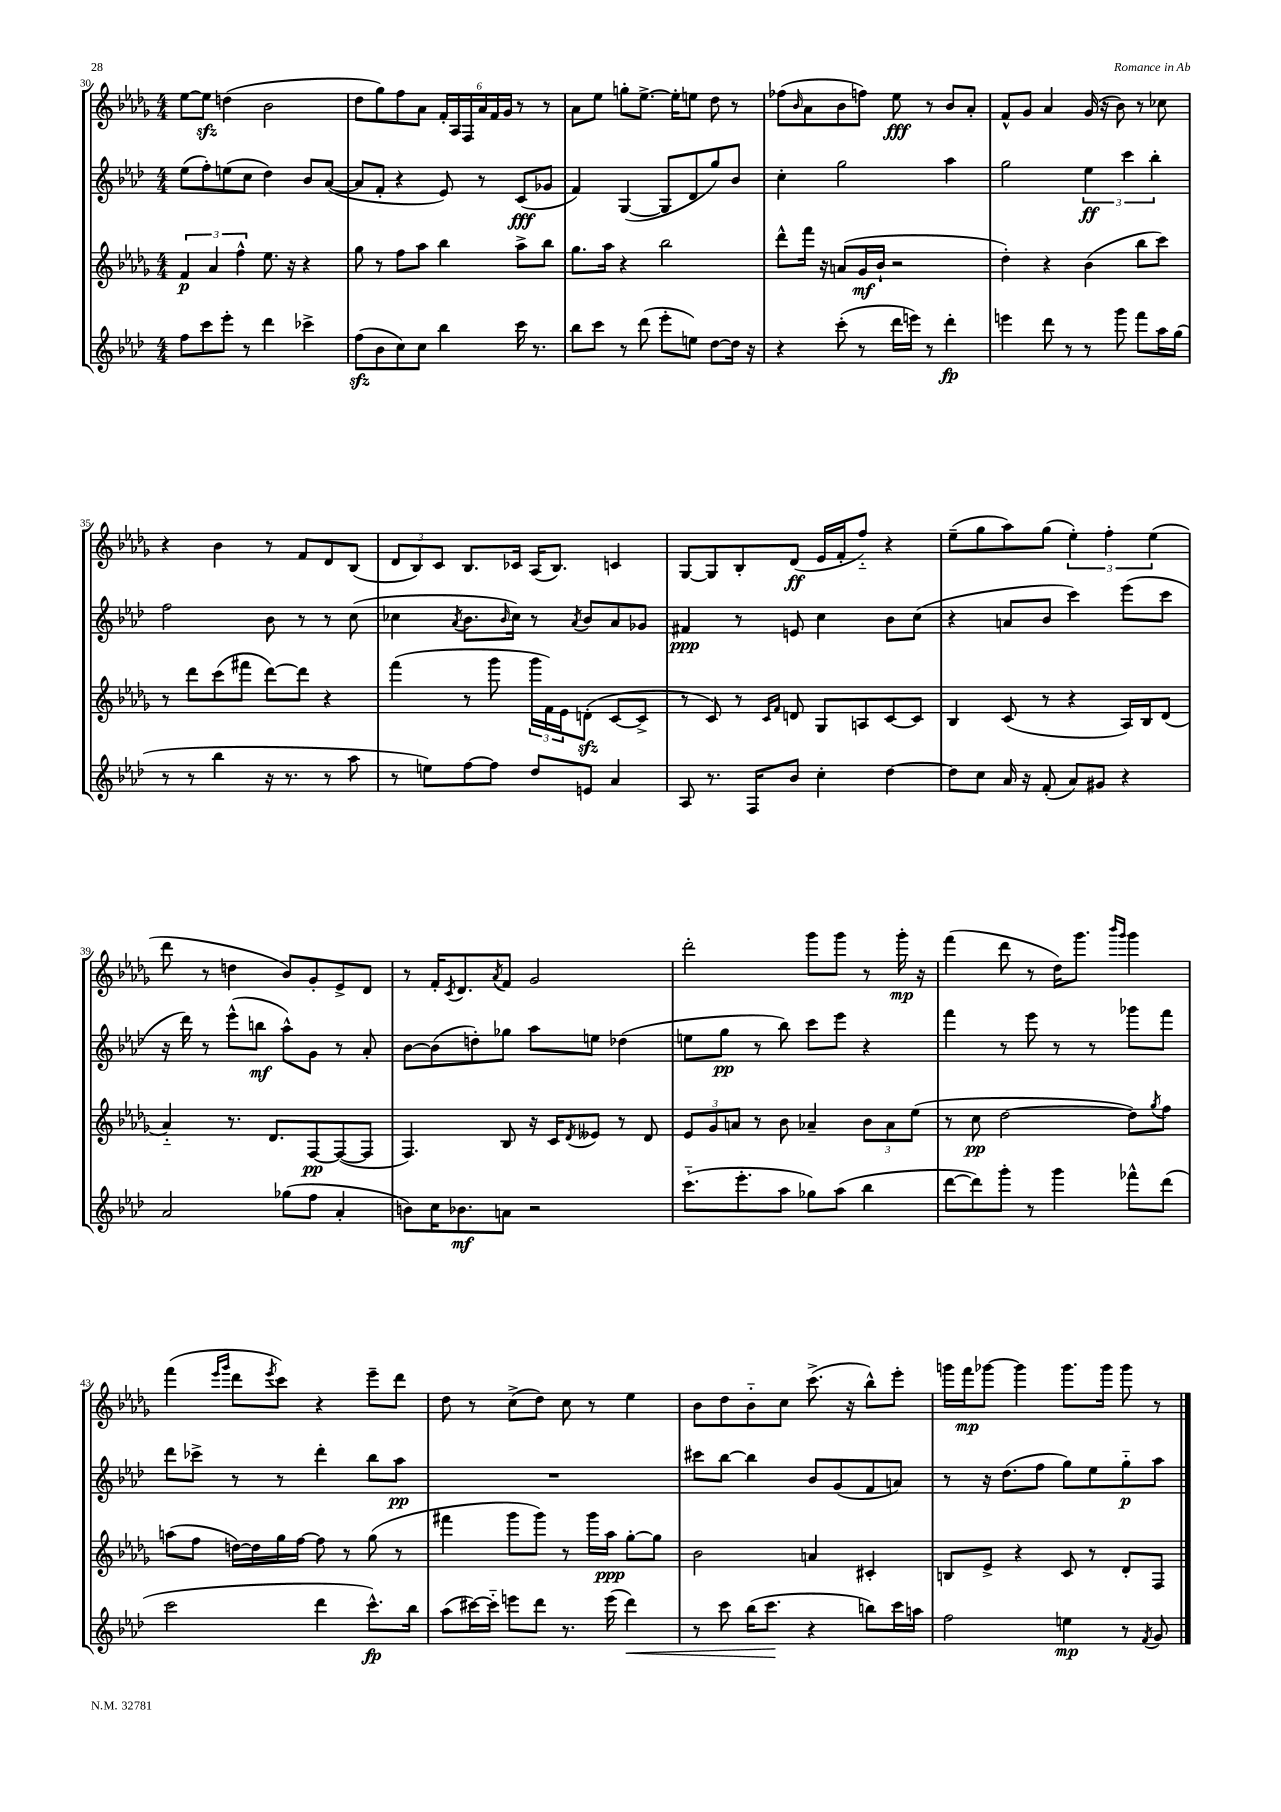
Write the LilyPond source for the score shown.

<<
\new StaffGroup <<
\new Staff = "s0" {
    \clef treble \key des \major \numericTimeSignature \time 4/4
    ees''8~ ees''8\sfz d''4( bes'2 |
    des''8 ges''8) f''8 aes'8 \tuplet 6/4 { f'16-. aes16 f16 aes'16 f'16 ges'16 } r8 r8 |
    aes'8 ees''8 g''8-. ees''8.~-> ees''16-. e''8 des''8 r8 |
    fes''8( \grace { bes'16 } aes'8 bes'8 f''8) ees''8\fff r8 bes'8 aes'8-. |
    f'8-^ ges'8 aes'4 ges'16( r16 bes'8) r8 ces''8 |
    r4 bes'4 r8 f'8 des'8 bes8( |
    \tuplet 3/2 { des'8 bes8) c'8 } bes8. ces'16 aes16( bes8.) c'4 |
    ges8~ ges8 bes8-. des'8\ff( ees'16 f'16-. f''8-_) r4 |
    ees''8--( ges''8 aes''8) ges''8( \tuplet 3/2 { ees''4-.) f''4-. ees''4( } |
    des'''8 r8 d''4 bes'8) ges'8-. ees'8-> des'8 |
    r8 f'16-. \acciaccatura { c'8 } des'8. \acciaccatura { aes'8 } f'8 ges'2 |
    des'''2-. ges'''8 ges'''8 r8 ges'''16-.\mp r16 |
    f'''4( des'''8 r8 des''16) ges'''8. \grace { bes'''16 ges'''16 } ges'''4 |
    f'''4( \grace { ees'''16 ges'''16 } des'''8 \acciaccatura { ees'''8 } c'''8) r4 ees'''8-- des'''8 |
    des''8 r8 c''8->( des''8) c''8 r8 ees''4 |
    bes'8 des''8 bes'8-_ c''8 c'''8.->( r16 bes''8-^) ees'''8-. |
    g'''16 f'''16\mp ges'''8~ ges'''4 ges'''8. ges'''16 ges'''8 r8 \bar "|." |
}
\new Staff = "s1" {
    \clef treble \key aes \major \numericTimeSignature \time 4/4
    ees''8( f''8-.) e''8( c''8 des''4) bes'8 aes'8~( |
    aes'8 f'8-. r4 ees'8) r8 c'8\fff( ges'8 |
    f'4) g4~( g8 des'8 g''8) bes'8 |
    c''4-. g''2 aes''4 |
    g''2 \tuplet 3/2 { ees''4\ff c'''4 bes''4-. } |
    f''2 bes'8 r8 r8 c''8( |
    ces''4 \acciaccatura { aes'8 } bes'8. \grace { bes'16 } ces''16) r8 \acciaccatura { aes'8 } bes'8 aes'8 ges'8 |
    fis'4\ppp r8 e'8 c''4 bes'8 c''8( |
    r4 a'8 bes'8 c'''4) ees'''8( c'''8 |
    r16 des'''16) r8 ees'''8-^( b''8\mf aes''8-^) g'8 r8 aes'8-. |
    bes'8~ bes'8( d''8-.) ges''8 aes''8 e''8 des''4( |
    e''8 g''8\pp r8 bes''8) c'''8 ees'''8 r4 |
    f'''4 r8 ees'''8 r8 r8 ges'''8 f'''8 |
    des'''8 ces'''8-> r8 r8 des'''4-. bes''8 aes''8\pp |
    R1 |
    cis'''8 bes''8~ bes''4 bes'8 g'8( f'8 a'8) |
    r8 r16 des''8.( f''8 g''8) ees''8 g''8-_\p aes''8 \bar "|." |
}
\new Staff = "s2" {
    \clef treble \key des \major \numericTimeSignature \time 4/4
    \tuplet 3/2 { f'4\p aes'4 f''4-^ } ees''8. r16 r4 |
    ges''8 r8 f''8 aes''8 bes''4 aes''8-> bes''8 |
    ges''8. aes''16 r4 bes''2 |
    des'''8-^ f'''16 r16 a'8( ges'16\mf bes'16-! r2 |
    des''4-.) r4 bes'4( bes''8 c'''8) |
    r8 des'''8 c'''8( fis'''8 des'''8~) des'''8 r4 |
    f'''4( r8 ges'''8 \tuplet 3/2 { ges'''16 f'16) ees'16 } d'8-.\sfz( c'8~ c'8-> |
    r8 c'8) r8 \grace { c'16 f'16 } d'8 ges8 a8 c'8~ c'8 |
    bes4 c'8( r8 r4 aes16) bes16 des'8( |
    aes'4-_) r8. des'8. f8~\pp f8~( f8 |
    f4.) bes8 r16 c'16 \acciaccatura { des'8 } eeses'8 r8 des'8 |
    \tuplet 3/2 { ees'8 ges'8 a'8 } r8 bes'8 aes'4-- \tuplet 3/2 { bes'8 aes'8 ees''8( } |
    r8 c''8\pp des''2~ des''8) \acciaccatura { ges''8 } f''8 |
    a''8( f''8 d''16~) d''16 ges''16 f''16~ f''8 r8 ges''8( r8 |
    fis'''4 ges'''8 ges'''8) r8 ges'''16 aes''16\ppp ges''8~-. ges''8 |
    bes'2 a'4 cis'4-. |
    b8 ees'8-> r4 c'8 r8 des'8-. f8 \bar "|." |
}
\new Staff = "s3" {
    \clef treble \key aes \major \numericTimeSignature \time 4/4
    f''8 c'''8 ees'''8-. r8 des'''4 ces'''4-> |
    f''8\sfz( bes'8 c''8) c''8 bes''4 c'''16 r8. |
    bes''8 c'''8 r8 des'''8( ees'''8-. e''8) des''8~ des''16 r16 |
    r4 c'''8-.( r8 des'''16 e'''16) r8 des'''4-.\fp |
    e'''4 des'''8 r8 r8 g'''8 f'''8 aes''16 g''16( |
    r8 r8 bes''4 r16 r8. r8 aes''8 |
    r8 e''8) f''8~ f''8 des''8 e'8 aes'4 |
    aes8 r8. f16 bes'8 c''4-. des''4~ |
    des''8 c''8 aes'16 r16 f'8-.( aes'8) gis'8 r4 |
    aes'2 ges''8( f''8 aes'4-. |
    b'8) c''16 bes'8.\mf a'8 r2 |
    c'''8.-_( ees'''8.-. aes''8 ges''8) aes''8( bes''4 |
    des'''8~ des'''8) g'''8-. r8 g'''4 fes'''8-^ des'''8( |
    c'''2 des'''4 c'''8.-^\fp) bes''16 |
    aes''8( cis'''16~) cis'''16-_ e'''8 des'''8 r8. e'''16( des'''4\<) |
    r8 c'''8 bes''16( c'''8.\! r4 b''8) c'''16 a''16 |
    f''2 e''4\mp r8 \acciaccatura { f'8 } g'8 \bar "|." |
}
>>
>>
\layout { \context { \Score currentBarNumber = #30 } }
